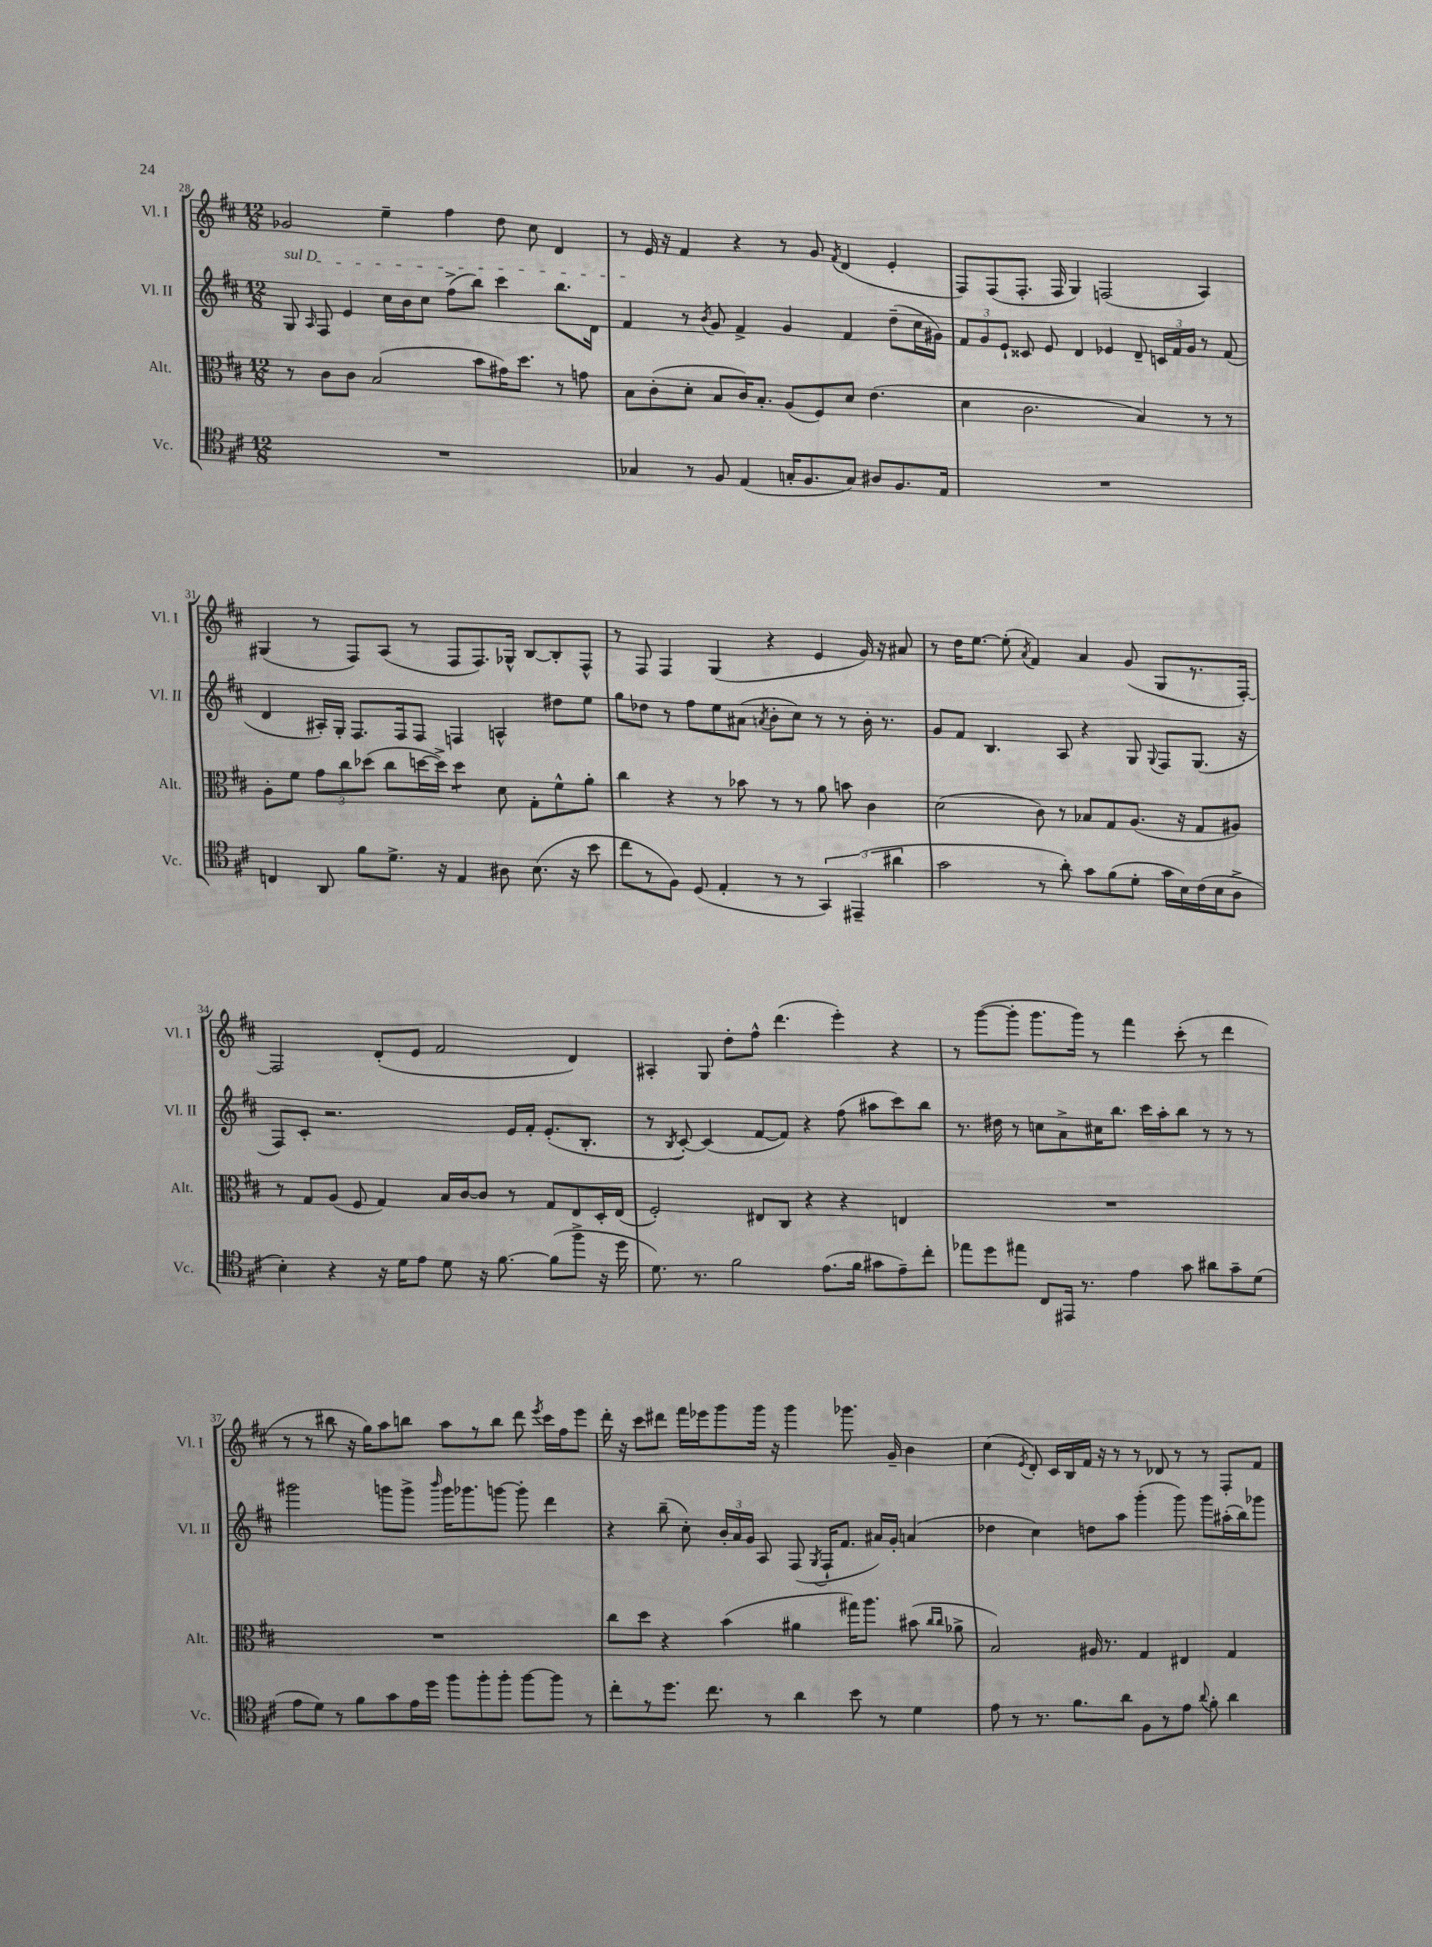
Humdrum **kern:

**kern	**kern	**kern	**kern
*part4	*part3	*part2	*part1
*staff4	*staff3	*staff2	*staff1
*I"Vc.	*I"Alt.	*I"Vl. II	*I"Vl. I
*I'Vc.	*I'Alt.	*I'Vl. II	*I'Vl. I
*clefC4	*clefC3	*clefG2	*clefG2
*k[f#c#]	*k[f#c#]	*k[f#c#]	*k[f#c#]
*M12/8	*M12/8	*M12/8	*M12/8
=28	=28	=28	=28
!	!	!LO:TX:a:i:t=sul D	!
1.r	8r	8G/	2g-X/
.	.	16qqA/	.
.	8c#\L	8F#/	.
.	8c#\J	4e/	.
.	(2B/	.	.
.	.	16cc#\LL	4ee~\
.	.	16b\J	.
.	.	8cc#\J	.
.	.	(8ff#^\L	4ff#\
.	8b\L	8bb\J)	.
.	16g#X\K)	4ccc#\	8dd\
.	8.dd\J	.	.
.	.	.	8cc#\
.	8r	8.bb\L	4d/
.	8gn\	.	.
.	.	16d\Jk	.
=29	=29	=29	=29
4G-X/	8B\L	4f#/	8r
.	(8c#'\	.	16e/
.	.	.	16r
8r	8d'\J	8r	4f#/
.	.	8qb/	.
8F#/	8B/L	8g/	.
(4E/	16c#/K)	4f#^/	4r
.	8.B'/J	.	.
16Gn'/KL	(8A/L	4g/	8r
8.F#/	.	.	.
.	8F#/)	.	8g/
.	.	.	8qf#/
8G/J)	8d/J	4f#/	(4d/
8A#X/L	(4.e\	.	.
8.F#/	.	(8dd~\L	4e'/
.	.	16cc#\L	.
16E/Jk	.	16g#X\JJ)	.
=30	=30	=30	=30
1.r	4d\	12f#/L	8F#/L)
.	.	12g/	.
.	.	.	(8F#/
.	.	12e`/J	.
.	2.c#\	8c##X/	8.F#'/J
.	.	8e/	.
.	.	.	16F#/
.	.	4d/	4G/)
.	.	4e-X/	(2Fn/
.	4B/)	8d~/	.
.	.	24cn/LL	.
.	.	24f#/	.
.	.	24g/JJ	.
.	8r	8r	4A/)
.	8r	(8f#/	.
!!LO:LB:g=z
=31	=31	=31	=31
4Cn/	8A'\L	4d/	(4G#X/
.	8f#\J	.	.
8AA/	12g\L	16A#X'/LL)	8r
.	.	16G'/JJ	.
.	12cc#\	.	.
8f#\L	.	8.F#/L	8F#/L)
.	(12dd-X\J	.	.
8.d^\J	8cc#\L	.	(8A/J
.	.	16F#/k	.
.	[16ddn\L	8F#/J	8r
16r	16dd^\JJ])	.	.
*	*tremolo	*	*
4E/	8dd\L	4Fn/	8F#/L
.	8dd\J	.	8.F#/)
*	*Xtremolo	*	*
8A#X\	8d\	4An^^/	.
.	.	.	16G-X^^/Jk
(8.B\	8G'\L	.	[8B/L
.	8f#^^\	8dd#X\L	8B'/]
16r	.	.	.
8b\	8a'\J	8ee\J	8F#^^/J
=32	=32	=32	=32
8cc#\L	4cc#\	8gg\L	8r
8r	.	8dd-X\J	8F#/
8F#\J)	4r	8r	4F#/
(8D/	.	8ff#\L	.
4E'/	8r	8ee\	(4G/
.	8b-X\	(8a#X\J	.
.	.	8qan/	.
8r	8r	8b'\L	4r
8r	8r	8cc#\J)	.
6GG/)	8a\	8r	4e/
.	8bn\	8r	.
(6EE#X~/	.	.	.
.	4c#\	16b'\	16g/)
.	.	8.r	16r
6a#X\	.	.	.
.	.	.	8a#X/
=33	=33	=33	=33
2g\	(2d\	8g/L	8r
.	.	8f#/J	16dd\KL
.	.	.	[8.ee\J
.	.	4.B/	.
.	.	.	(8ee'\]
.	.	.	8qa/
8r	8c#\)	.	4f#/)
8a'\)	8r	8A/	.
8g\L	8B-X/L	4r	4a/
(8f#\	8G/	.	.
8d'\J	(8.A/J	8G/	(8g/
.	.	8qqG/	.
16g\LL	.	8F#/L	8G/L
16B\)	16r	.	.
(16c#\	8G/L	(8.G/J	8.r
16B\J	.	.	.
8A^\J	8A#X/J)	.	.
.	.	16r	[16F#'/Jk)
!!LO:LB:g=z
=34	=34	=34	=34
4B'\)	8r	8F#/L)	2F#/]
.	8G/L	8c#'/J	.
4r	(8A/J	2.r	.
.	8F#/	.	.
16r	4G/)	.	(8d'/L
16d\KL	.	.	.
8e\J	.	.	8e/J
8d\	16B/LL	.	2f#/
.	[16c#/J	.	.
16r	8c#/J]	.	.
[8.f#\	.	.	.
.	8r	16e/LL	.
.	.	16f#'/JJ	.
(8f#\L]	8G/L	(8.e'/L	.
8ff#^\J	8E/	.	4d/)
.	.	8.B'/J	.
16r	16D'/L	.	.
16dd\	(16E/JJ	.	.
=35	=35	=35	=35
8.d\)	2F#'/)	8r	4A#X'/
.	.	8qB/	.
.	.	[8c#'/)	.
8.r	.	.	.
.	.	(4c#/]	8G/
2f#\	.	.	8dd'\L
.	8E#X/L	[8f#/L	8ff#^^\J
.	8C#/J	8f#/J])	(4.ddd\
.	4r	4r	.
(8.e\L	.	.	.
.	4r	(8ff#\	4eee'\)
16f#\Jk	.	.	.
8g#X\L	.	8aa#X\L	.
8e~\)	4En/	8ccc#\)	4r
8cc#'\J	.	8bb\J	.
=36	=36	=36	=36
8ee-X\L	1.r	8.r	8r
8dd\	.	.	([8ggg\L
.	.	16dd#X\	.
8ee#X\J	.	8r	8ggg'\J]
8C#/L	.	8ccn\L	8.ggg\L
16EE#X/Jk	.	8a^\	.
8.r	.	.	16ggg\Jk)
.	.	16cc#X\K	8r
.	.	8.bb\J	.
4e\	.	.	4fff#\
.	.	16ccc#\LL	.
.	.	16aa'\J	.
8g\	.	8bb\J	(8ccc#'\
8a#X\L	.	8r	8r
8g~\	.	8r	4ddd\
(8d\J	.	8r	.
!!LO:LB:g=z
=37	=37	=37	=37
8e\L	1.r	2ggg#X\	8r
8d\J)	.	.	8r
8r	.	.	8bb#X\
8f#\L	.	.	16r
.	.	.	16gg\KL)
8g\	.	8gggn\L	8aa\
16e\L	.	8ggg^\J	8bbn\J
16dd\JJ	.	.	.
.	.	16qqbbb/	.
8ff#\L	.	16ggg\KL	8aa\L
.	.	8.ggg-X\	.
8ff#'\	.	.	8r
8ff#'\J	.	[8gggn\J	8bb\J
[8ff#\L	.	8ggg'\]	8ddd\
.	.	.	8qeee/
8ff#\J]	.	4ddd\	16ccc#\LL
.	.	.	16ff#\J
8r	.	.	8eee\J
=38	=38	=38	=38
8cc#'\L	8cc#\L	4r	16ddd'\
.	.	.	16r
8r	8dd\J	.	8ccc#\L
8.dd\J	4r	(8bb~\	8ddd#X\J
.	.	8cc#'\)	16fff#\LL
8.cc#\	.	.	16eee-X\J
.	(4b\	24b'/LL	8ggg\
.	.	24a/	.
.	.	24g/JJ	.
8r	.	8A/	16ggg\Jk
.	.	.	16r
4a\	4a#X\	(8F#/	4ggg\
.	.	8qG/	.
.	.	16F#`/KL	.
.	.	8.f#/J	.
8b\	16gg#X\KL)	.	8.ggg-X\
.	8.aa\J	.	.
8r	.	16a#X/LL)	.
.	.	16g'/JJ	16g~/
4d\	(8b#X\	(4an/	4b\
.	16qqcc#/LL	.	.
.	16qqcc#/JJ	.	.
.	8a-X^\	.	.
=39	=39	=39	=39
8e\	2B/)	4dd-X\	(4cc#\
8r	.	.	.
.	.	.	8qe/
8.r	.	4cc#\)	8d'/)
.	.	.	16c#/LL
8.f#\L	.	.	16B/
.	16A#X/	8ddn\L	16f#/JJ
.	8.r	.	16r
8a\J	.	8aa\J	8r
8F#\L	4G/	(4ggg'\	8r
8r	.	.	8d-X/
8e\J	4E#X/	8ggg\)	8r
8qqa/	.	.	.
8f#'\	.	8ggg\L	8r
4a\	4G/	(16aa#X'\L	8F#'/L
.	.	16bb\J)	.
.	.	8ggg-X\J	8f#/J
==	==	==	==
*-	*-	*-	*-
